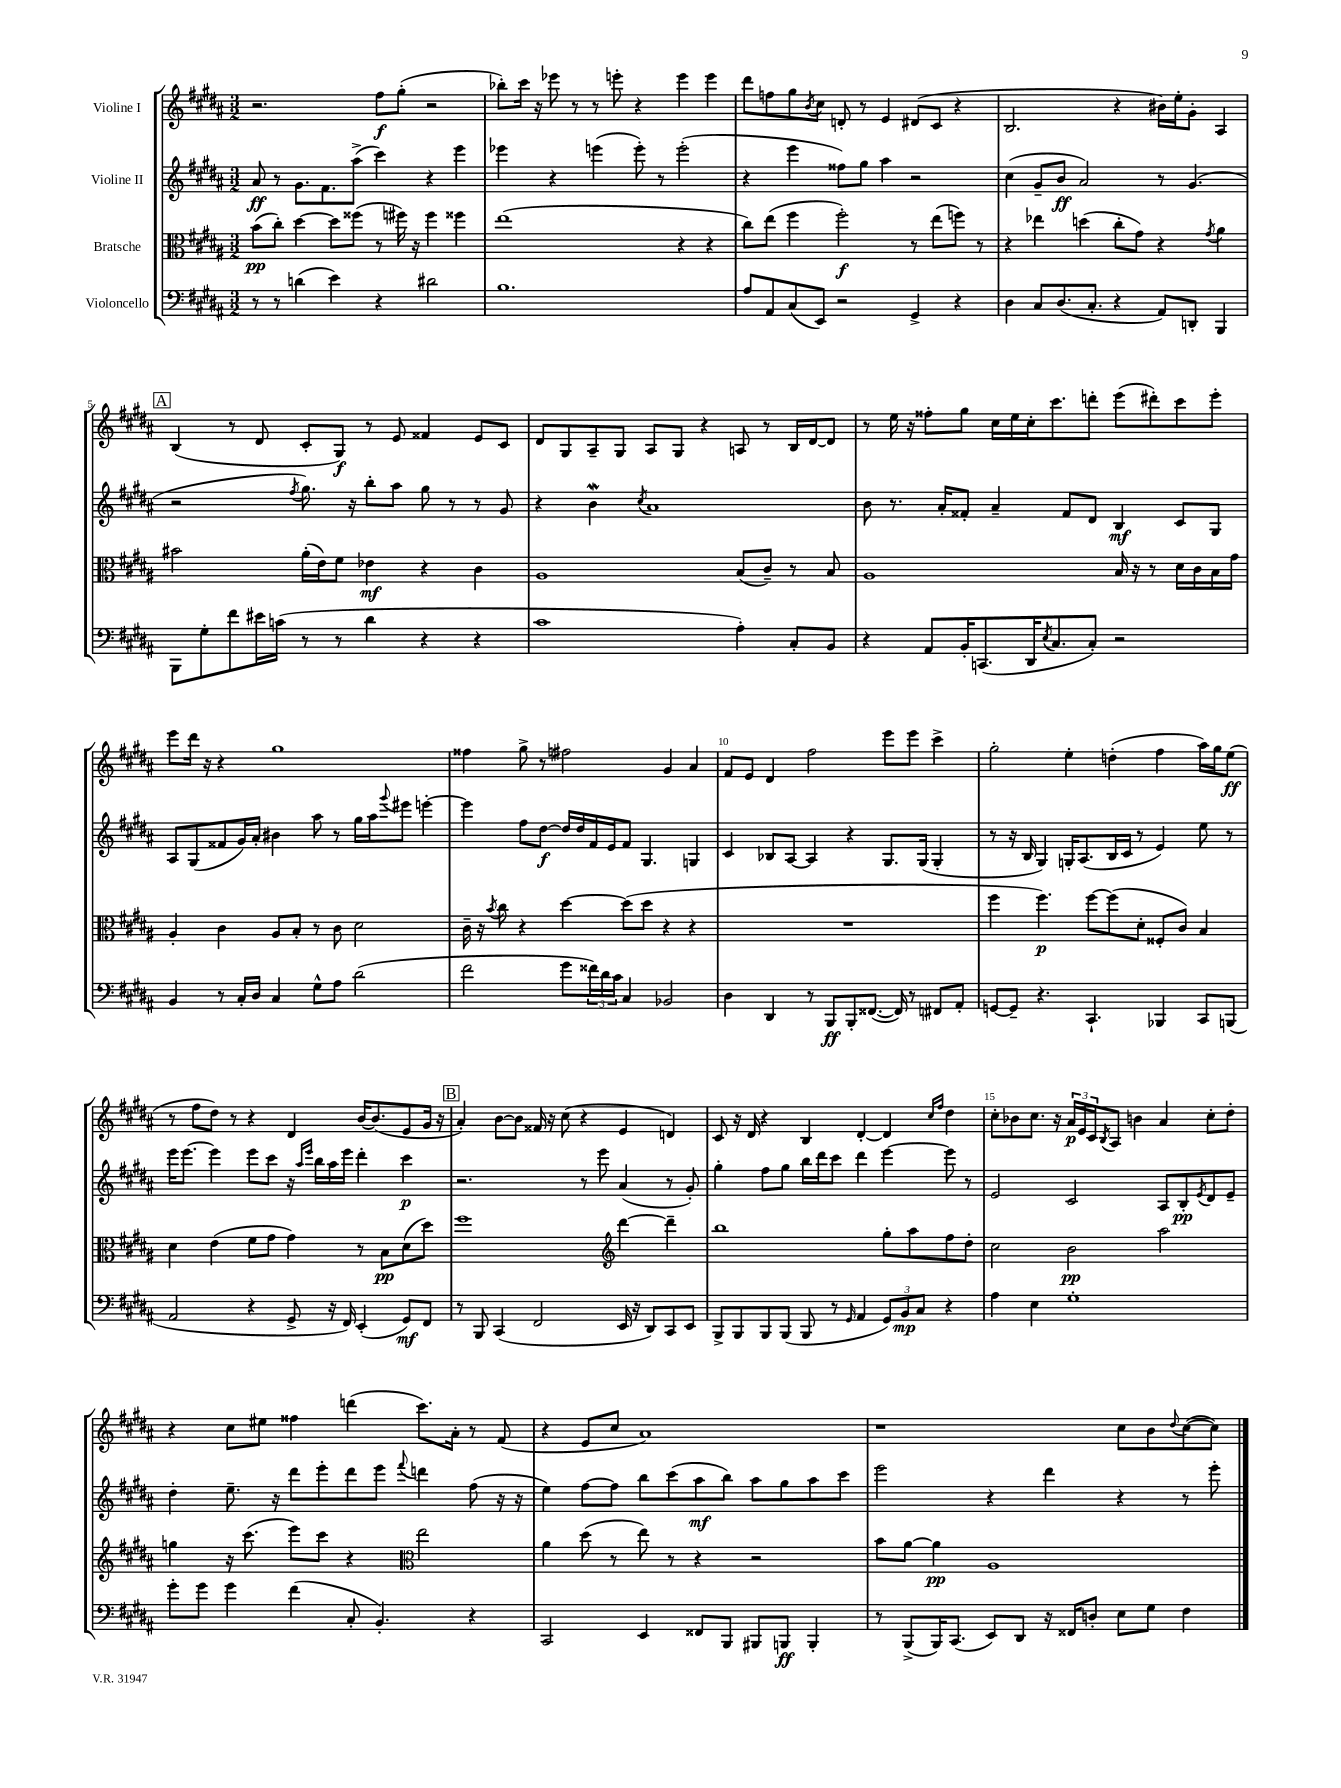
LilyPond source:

<<
\new StaffGroup <<
\new Staff = "s0" \with { instrumentName = "Violine I" } {
    \clef treble \key b \major \numericTimeSignature \time 3/2
    r2. fis''8\f gis''8-.( r2 |
    bes''8-.) cis'''16 r16 ees'''8 r8 r8 e'''8-. r4 e'''4 e'''4 |
    dis'''8 f''8 gis''8 \acciaccatura { b'8 } cis''8 d'8-. r8 e'4 dis'8( cis'8 r4 |
    b2. r4 bis'16) e''16-. gis'8-. ais4 |
    \mark \markup { \box "A" } b4( r8 dis'8 cis'8-. gis8\f) r8 e'8 fisis'4 e'8 cis'8 |
    dis'8 gis8 ais8-- gis8 ais8 gis8 r4 a8 r8 b16 dis'16~ dis'8 |
    r8 e''16 r16 fisis''8-. gis''8 cis''16 e''16 cis''16-. cis'''8. d'''8-. e'''8( dis'''8-.) cis'''8 e'''8-. |
    e'''8 dis'''16 r16 r4 gis''1 |
    fisis''4 gis''8-> r8 fis''2 gis'4 ais'4 |
    fis'8 e'8 dis'4 fis''2 e'''8 e'''8 cis'''4-> |
    gis''2-. e''4-. d''4-.( fis''4 ais''16) gis''16 e''8\ff( |
    r8 fis''8 dis''8) r8 r4 dis'4 b'16~ b'8.( e'8 gis'16 r16 |
    \mark \markup { \box "B" } ais'4-.) b'8~ b'8 fisis'16 r16 cis''8( r4 e'4 d'4) |
    cis'8 r16 dis'16 r4 b4 dis'4~-. dis'4 \grace { cis''16 fis''16 } dis''4 |
    cis''8-. bes'8 cis''8. r16 \tuplet 3/2 { ais'16\p e'16 cis'16 } \acciaccatura { b8 } ais8 b'4 ais'4 cis''8-. dis''8-. |
    r4 cis''8 eis''8 fisis''4 d'''4( cis'''8.) ais'16-. r8 fis'8( |
    r4 e'8 cis''8 ais'1) |
    r1 cis''8 b'8 \appoggiatura { dis''8 } cis''8~( cis''8) \bar "|." |
}
\new Staff = "s1" \with { instrumentName = "Violine II" } {
    \clef treble \key b \major \numericTimeSignature \time 3/2
    ais'8\ff r8 gis'8. fis'8. ais''8->( cis'''4) r4 e'''4 |
    ees'''4 r4 e'''4( e'''8-.) r8 e'''2-.( |
    r4 e'''4 fisis''8) gis''8 ais''4 r2 |
    cis''4( gis'8-- b'8\ff ais'2) r8 gis'4.( |
    \mark \markup { \box "A" } r2 \acciaccatura { fis''8 } gis''8.) r16 b''8-. ais''8 gis''8 r8 r8 gis'8 |
    r4 b'4\mordent \acciaccatura { cis''8 } ais'1 |
    b'8 r8. ais'16-. fisis'8-. ais'4-- fisis'8 dis'8 b4\mf cis'8 gis8 |
    ais8 gis8( fisis'8 gis'16) ais'16-. bis'4 ais''8 r8 gis''16 ais''16 \appoggiatura { gis'''8 } eis'''8 e'''4~-. |
    e'''4 fis''8 dis''8~\f dis''16 dis''16 fis'16 e'16 fis'8 gis4. g4 |
    cis'4 bes8 ais8~ ais4 r4 gis8. gis16( gis4-. |
    r8 r16 b16 gis4) g16-. ais8.( b16 cis'16 r8 e'4) e''8 r8 |
    e'''16 e'''8.~ e'''4 e'''8 cis'''8 r16 \grace { ais''16 e'''16 } b''16 ais''16 e'''16 dis'''4-. cis'''4\p |
    \mark \markup { \box "B" } r2. r8 e'''8 ais'4( r8 gis'8-.) |
    gis''4-. fis''8 gis''8 b''16 dis'''16 cis'''8 dis'''4 e'''4~ e'''8 r8 |
    e'2 cis'2 ais8 b8-.\pp \acciaccatura { e'8 } dis'8 e'8-- |
    dis''4-. e''8.-- r16 dis'''8 e'''8-. dis'''8 e'''8 \appoggiatura { fis'''8 } d'''4 fis''8( r16 r16 |
    e''4) fis''8~ fis''8 b''8 cis'''8( ais''8\mf b''8) ais''8 gis''8 ais''8 cis'''8 |
    e'''2 r4 dis'''4 r4 r8 e'''8-. \bar "|." |
}
\new Staff = "s2" \with { instrumentName = "Bratsche" } {
    \clef alto \key b \major \numericTimeSignature \time 3/2
    b'8\pp( cis''8-.) dis''4~ dis''8 fisis''8( r8 fis''16) r16 fis''4 fisis''4 |
    e''1( r4 r4 |
    cis''8) e''8( fis''4 fis''2-.\f) r8 e''8( f''8) r8 |
    r4 ees''4 d''4( cis''8-. gis'8) r4 \acciaccatura { gis'8 } ais'4 |
    \mark \markup { \box "A" } bis'2 ais'16-.( e'16) fis'8 ees'4\mf r4 cis'4 |
    ais1 b8( cis'8--) r8 b8 |
    ais1 b16 r16 r8 dis'16 cis'16 b16 gis'16 |
    ais4-. cis'4 ais8 b8-. r8 cis'8 dis'2 |
    cis'16-- r16 \acciaccatura { b'8 } cis''8 r4 dis''4~ dis''8( dis''8 r4 r4 |
    R1. |
    fis''4 fis''4.\p) fis''8~ fis''8( dis'8-. fisis8-. cis'8) b4 |
    dis'4 e'4( fis'8 gis'8 gis'4) r8 b8\pp dis'8( dis''8) |
    \mark \markup { \box "B" } fis''1 \clef treble dis'''4~ dis'''4-- |
    b''1 gis''8-. ais''8 fis''8 dis''8-. |
    cis''2 b'2\pp ais''2 |
    g''4 r16 cis'''8.( e'''8) cis'''8 r4 \clef alto e''2 |
    ais'4 dis''8( r8 e''8) r8 r4 r2 |
    b'8 ais'8~ ais'4\pp ais1 \bar "|." |
}
\new Staff = "s3" \with { instrumentName = "Violoncello" } {
    \clef bass \key b \major \numericTimeSignature \time 3/2
    r8 r8 d'4( e'4) r4 dis'2 |
    b1. |
    ais8 ais,8 cis8( e,8) r2 gis,4-> r4 |
    dis4 cis8 dis8.( cis8.-. r4 ais,8) d,8-. b,,4 |
    \mark \markup { \box "A" } b,,8 gis8-. fis'8 eis'16 c'16( r8 r8 dis'4 r4 r4 |
    cis'1 ais4-.) cis8-. b,8 |
    r4 ais,8 b,16-. c,8.( dis,16 \acciaccatura { e8 } cis8. cis8-.) r2 |
    b,4 r8 cis16-. dis16 cis4 gis8-^ ais8 dis'2( |
    fis'2 gis'8 \tuplet 3/2 { fisis'16) dis'16 cis'16 } cis4 bes,2 |
    dis4 dis,4 r8 b,,8\ff b,,8-. fisis,8.~( fisis,16) r8 fis,8 ais,8-. |
    g,8~ g,8-- r4. cis,4.-! bes,,4 cis,8 b,,8( |
    ais,2 r4 gis,8-> r16 fis,16) e,4-.( gis,8\mf) fis,8 |
    \mark \markup { \box "B" } r8 b,,8 cis,4( fis,2 e,16 r16 dis,8) cis,8 e,8 |
    b,,8-> b,,8 b,,8 b,,8( b,,8 r8 \grace { gis,16 } ais,4 \tuplet 3/2 { gis,8) b,8\mp cis8 } r4 |
    ais4 e4 gis1-. |
    gis'8-. gis'8 gis'4 fis'4( cis8-. b,4.-.) r4 |
    cis,2 e,4 fisis,8 b,,8 bis,,8 b,,8\ff b,,4-. |
    r8 b,,8->( b,,16) cis,8.( e,8) dis,8 r16 fisis,16 d8-. e8 gis8 fis4 \bar "|." |
}
>>
>>
\layout { \context { \Score \override BarNumber.break-visibility = ##(#f #t #t) barNumberVisibility = #(every-nth-bar-number-visible 5) } }
